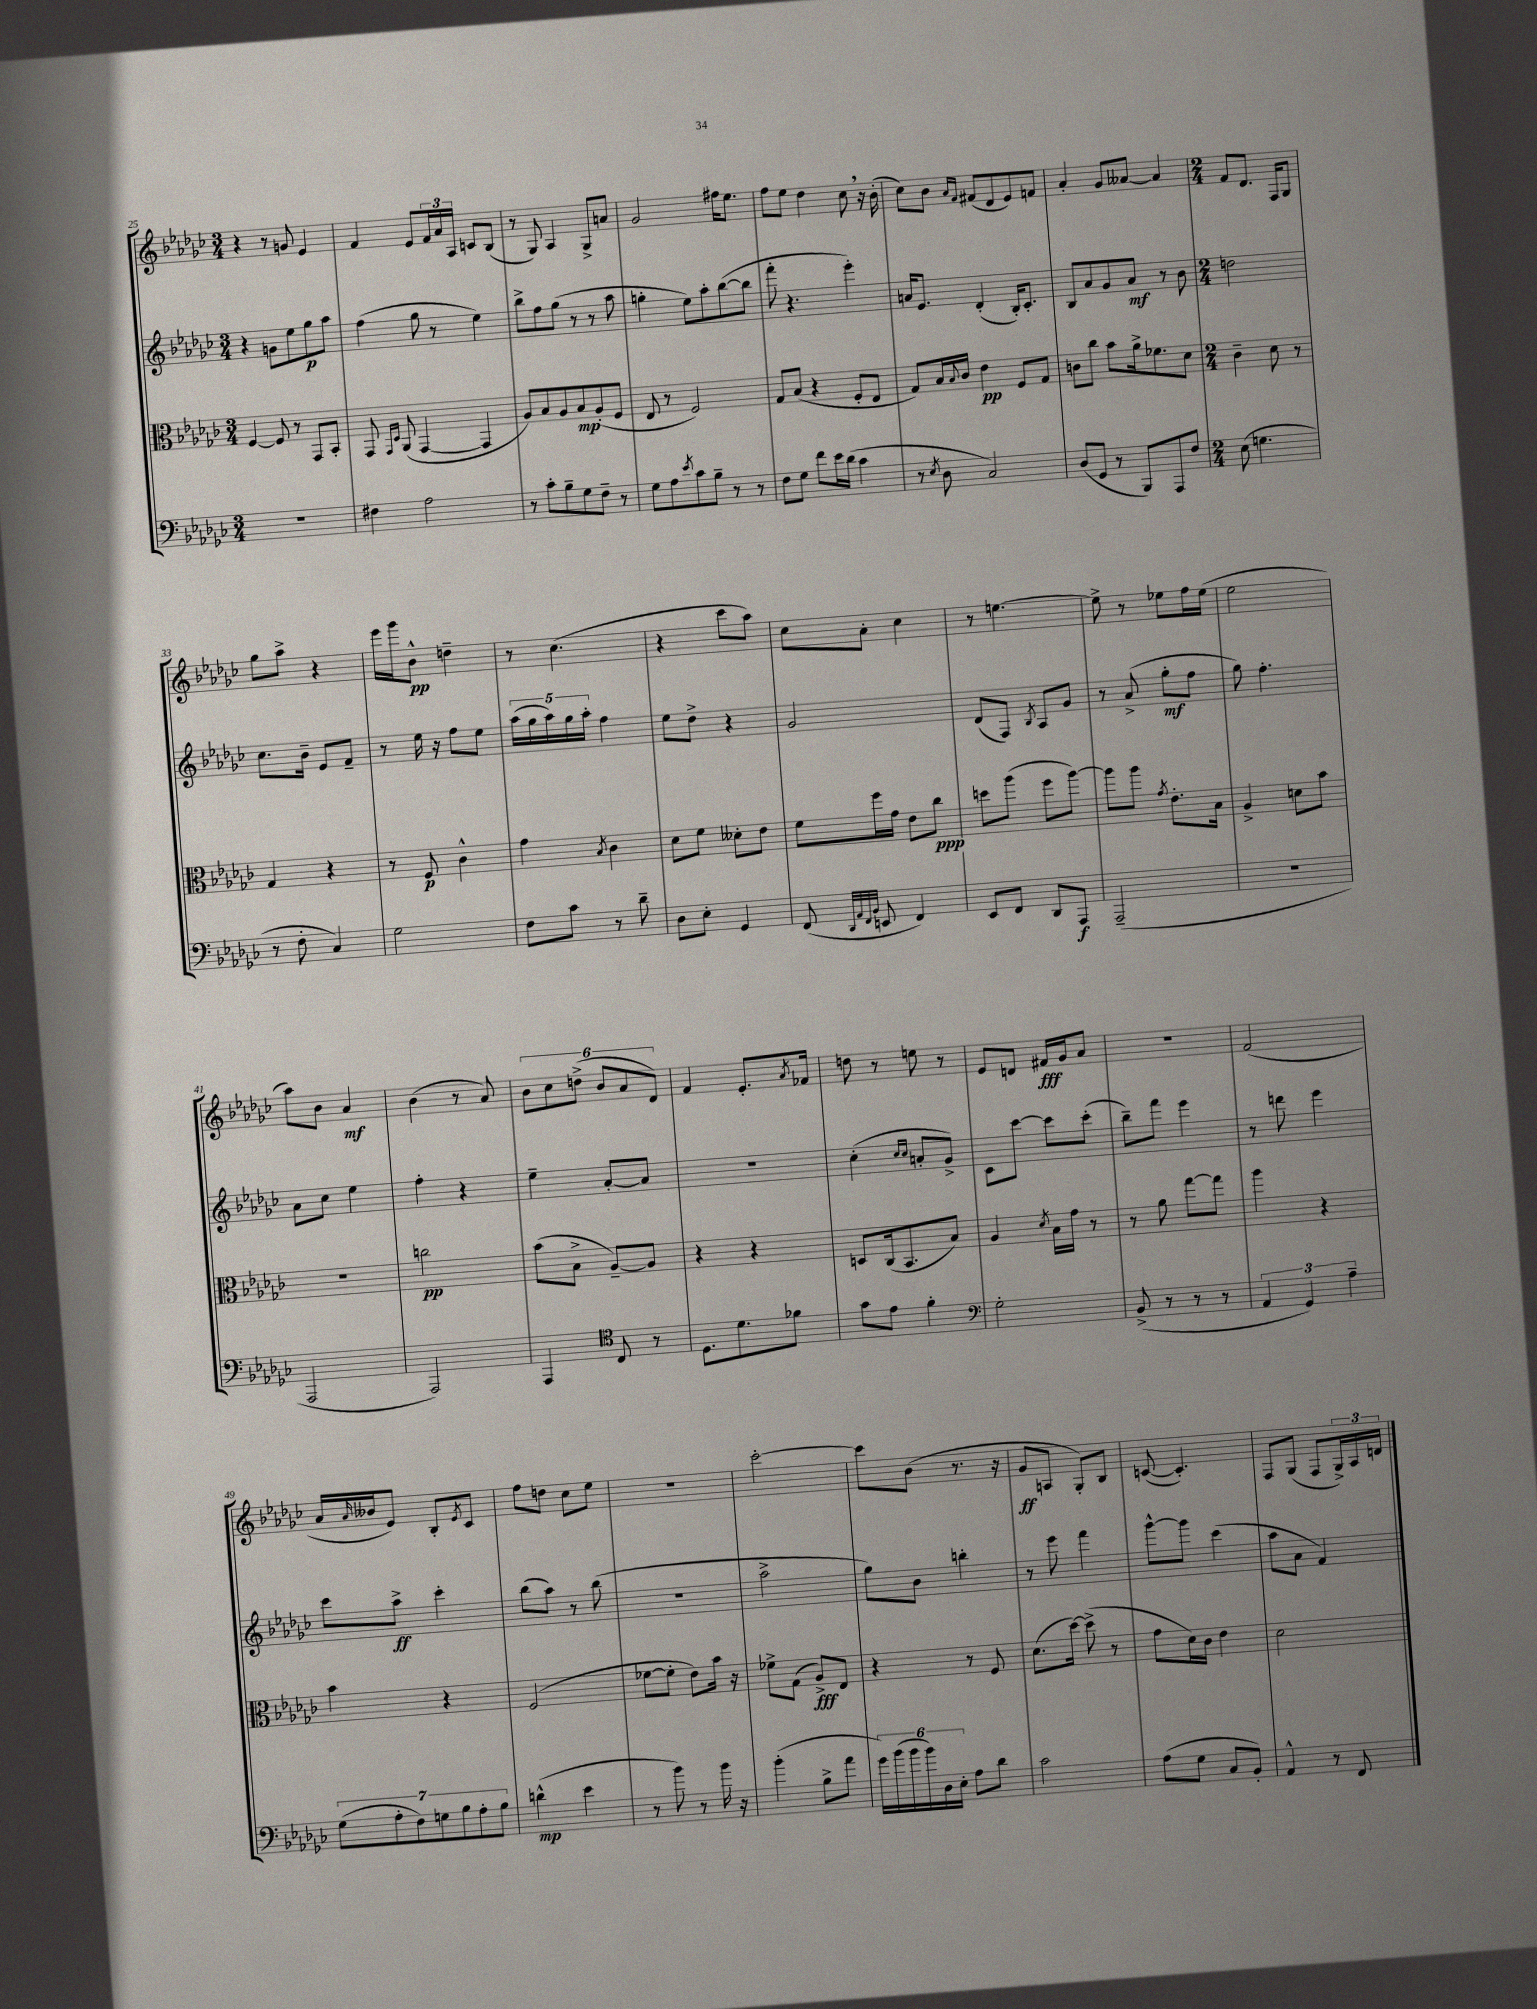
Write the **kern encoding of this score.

**kern	**kern	**kern	**kern
*staff4	*staff3	*staff2	*staff1
*clefF4	*clefC3	*clefG2	*clefG2
*k[b-e-a-d-g-c-]	*k[b-e-a-d-g-c-]	*k[b-e-a-d-g-c-]	*k[b-e-a-d-g-c-]
*M3/4	*M3/4	*M3/4	*M3/4
2.r	[4F/	4r	4r
.	8F/]	8g\L	8r
.	8r	8ee-\	8g/
.	8GG-/L	8gg-\	4e-/
.	8BB-'/J	8aa-\J	.
=	=	=	=
4F#\	8GG-/	(4ff\	4f/
.	16qqGG-/LL	.	.
.	16qqD-/JJ	.	.
.	(8AA-/	.	.
2A-\	[4GG-/	8gg-\	8e-/L
.	.	8r	24f/L
.	.	.	24a-/
.	.	.	24A-/JJ
.	4GG-/]	4ee-\)	8c/L
.	.	.	(8B-/J
=	=	=	=
8r	8A-/L)	8bb-^\L	8r
8c-'\L	8B-/	8ff\	8G-/)
8B-~\	8A-/	(8gg-\J	4A-/
8G-\	8B-/	8r	.
8F~\J	(8A-'/	8r	8G-^/L
8r	8F/J	8aa-\	8a/J
=	=	=	=
8G-\L	8E-/	4gg'\	2g-/
8A-\	8r	.	.
8qe-/	.	.	.
8c-\	2F/)	8ee-\L)	.
8B-~\J	.	8aa-'\	.
8r	.	([8bb-\	16ff#\LK
.	.	.	8.ee-\J
8r	.	8bb-\]J	.
=	=	=	=
8F\L	8G-/L	8fff'\	8ff\L
8G-\J	(8B-/J	4.r	8ee-\J
8f\L	4r	.	4dd-\
16e-\L	.	.	.
(16d-\JJ	.	.	.
4c-\	8F'/L	4eee-'\)	8cc-\
.	8E-/J	.	16r
.	.	.	(16b-'\
=	=	=	=
8r	8G-/L)	16a/LK	8cc-\L)
.	.	8.e-/J	.
8qE-/	.	.	.
8D-\	16B-/L	.	8b-\J
.	8qqB-/	.	.
.	16c-/JJ	.	.
.	.	.	16qqa-/LL
.	.	.	16qqf/JJ
2C-/)	4e-\	(4d-'/	(8f#/L
.	.	.	8d-/
.	8F/L	16B-'/LK)	8e-/)
.	.	8.c-'/J	.
.	8G-/J	.	8f/J
=	=	=	=
(8D-/L	8c\L	8B-/L	4a-'/
8GG-/J	8cc-\J	8a-/	.
8r	8b-\L	8g-/	8g-/L
8BBB-/L)	16a-^\k	8a-/J	[8a--/J
.	8.f-\	.	.
8AAA-/	.	8r	4a--/]
8F/J	8d-\J	8b-\	.
=	=	=	=
*M2/4	*M2/4	*M2/4	*M2/4
(8E-\	4c-~\	2dd\	8f/L
4.G\	.	.	8.d-/J
.	8d-\	.	.
.	.	.	16F/LK
.	8r	.	8G-/J
=	=	=	=
8r	4G-/	8.cc-\L	8gg-\L
8F'\	.	.	8aa-^\J
.	.	16b-~\Jk	.
4C-/)	4r	8e-/L	4r
.	.	8f~/J	.
=	=	=	=
2G-\	8r	8r	16eee-\LL
.	.	.	16ggg-\J
.	8F/	16ee-\	8b-^^\J
.	.	16r	.
.	4c-^^\	8ff\L	4dd~\
.	.	8ee-\J	.
=	=	=	=
8F\L	4g-\	(20aa-\LL	8r
.	.	20gg-\	.
.	.	20aa-\)	.
8c-\J	.	.	(4.cc-\
.	.	20gg-\	.
.	.	20aa-'\JJ	.
.	8qB-/	.	.
8r	4c-\	4ff\	.
8d-~\	.	.	.
=	=	=	=
8D-\L	8d-\L	8ee-\L	4r
8E-'\J	8f\J	8dd-^\J	.
4GG-/	8d--'\L	4r	8ccc-\L
.	8e-\J	.	8aa-\J)
=	=	=	=
(8FF/	8f\L	2g-/	8cc-\L
32qqDD-/LLL	.	.	.
32qqAA-/	.	.	.
32qqFF/	.	.	.
32qqBB-/JJJ	.	.	.
8EE/	16ff\L	.	8a-'\J
.	16g-\JJ	.	.
4FF/)	8e-\L	.	4cc-\
.	8cc-\J	.	.
=	=	=	=
8EE-/L	8dd\L	(8d-/L	8r
8FF/J	(8aa-\J	8F/J)	[4.ee\
.	.	8qB-/	.
8DD-/L	8ff\L	8A-/L	.
8AAA-/J	[8aa-\J)	8g-/J	.
=	=	=	=
(2AAA-~/	8aa-\]L	8r	8ee^\]
.	8aa-\J	(8a-^/	8r
.	8qg-/	.	.
.	8.e-'\L	8gg-'\L	8ee-\L
.	.	8ff\J	16ff\L
.	16B-\Jk	.	(16ee-\JJ
=	=	=	=
2r	4A-^/	8gg-\)	2ee-\
.	.	4.ff'\	.
.	8d\L	.	.
.	8b-\J	.	.
=	=	=	=
2AAA-/	2r	8a-\L	8aa-\L)
.	.	8cc-\J	8b-\J
.	.	4ee-\	4a-/
=	=	=	=
2AAA-/)	2cc\	4ff'\	(4b-\
.	.	4r	8r
.	.	.	8a-/)
=	=	=	=
4AAA-/	(8b-\L	4ee-~\	12b-\L
.	.	.	12cc-\
.	8B-^\J	.	.
.	.	.	(12dd^\J
*clefC4	*	*	*
8C-/	[8A-~/L)	[8a-'/L	12b-/L
.	.	.	12a-/
8r	8A-/]J	8a-/]J	.
.	.	.	12d-/J)
=	=	=	=
8.D-\L	4r	2r	4f/
8.d-\	.	.	.
.	4r	.	8.e-'/L
8f-\J	.	.	.
.	.	.	8qa-/
.	.	.	16f-/Jk
=	=	=	=
8g-\L	8D/L	(4cc-'\	8dd\
8e-\J	(16C-/k	.	8r
.	8.BB-/	.	.
.	.	16qqcc-/LL	.
.	.	16qqcc-/JJ	.
4f'\	.	8a'/L	8ee\
.	8B-/J)	8g-^/J)	8r
=	=	=	=
*clefF4	*	*	*
2G-'\	4A-/	8c-\L	8e-/L
.	.	[8ccc-\J	8d/J
.	8qd-/	.	.
.	16B-\LL	8ccc-\]L	16f#/LL
.	16g-\JJ	.	16g-/J
.	8r	(8ccc-'\J	8a-/J
=	=	=	=
(8BB-^/	8r	8bb-~\L)	2r
8r	8a-\	8fff\J	.
8r	[8gg-\L	4eee-\	.
8r	8gg-\]J	.	.
=	=	=	=
6AA-/	4aa-\	8r	(2f/
.	.	8ddd\	.
6GG-/)	.	.	.
.	4r	4eee-\	.
6A-~\	.	.	.
=	=	=	=
(14G-\L	4b-\	8ccc-\L	16a-/LL
.	.	.	16qqa-/
.	.	.	16b--/J
14A-'\	.	.	.
.	.	8aa-^\J	8e-/J)
14F\)	.	.	.
14G\	.	.	.
.	4r	4ccc-'\	8B-'/L
14B-\	.	.	.
14A-'\	.	.	.
.	.	.	8qe-/
.	.	.	8c-/J
14B-\J	.	.	.
=	=	=	=
(4d^^\	(2F/	(8bb-\L	8ff\L
.	.	8aa-\J)	8dd\J
4e-\	.	8r	8cc-\L
.	.	(8bb-\	8ee-\J
=	=	=	=
8r	[8f-\L	2r	2r
8b-\)	8f-'\]J	.	.
8r	8e-\L)	.	.
16b-\	16b-\Jk	.	.
16r	16r	.	.
=	=	=	=
(4b-'\	8f-^\L	2aa-^\	[2ccc-'\
.	(8G-\J	.	.
8B-^\L	8A-^/L)	.	.
8a-\J	8E-/J	.	.
=	=	=	=
24g-\LL)	4r	8gg-\L)	8ccc-\]L
(24b-\	.	.	.
24b-\	.	.	.
24b-\)	.	8b-\J	(8b-\J
24D-\	.	.	.
24E-'\JJ	.	.	.
8A-\L	8r	4bb'\	8.r
8d-\J	8F/	.	.
.	.	.	16r
=	=	=	=
2c-\	(8.d-\L	8r	8g-/L
.	.	8eee-\	8A/J
.	[16dd-\Jk)	.	.
.	(8dd-^\]	4fff\	8G-'/L)
.	8r	.	8B-/J
=	=	=	=
(8A-\L	8g-\L	[8ggg-^^\L	([8c/
8G-\J	16d-\L)	8ggg-\]J	4.c'/])
.	16c-\JJ	.	.
8C-/L	4e-\	(4ccc-\	.
8BB-'/J)	.	.	.
=	=	=	=
4AA-^^/	2d-\	8aa-\L	8F/L
.	.	8a-\J	(8G-/J
8r	.	4f/)	8F/L
8FF/	.	.	24G-^/L)
.	.	.	24A-/
.	.	.	24d/JJ
==	==	==	==
*-	*-	*-	*-
